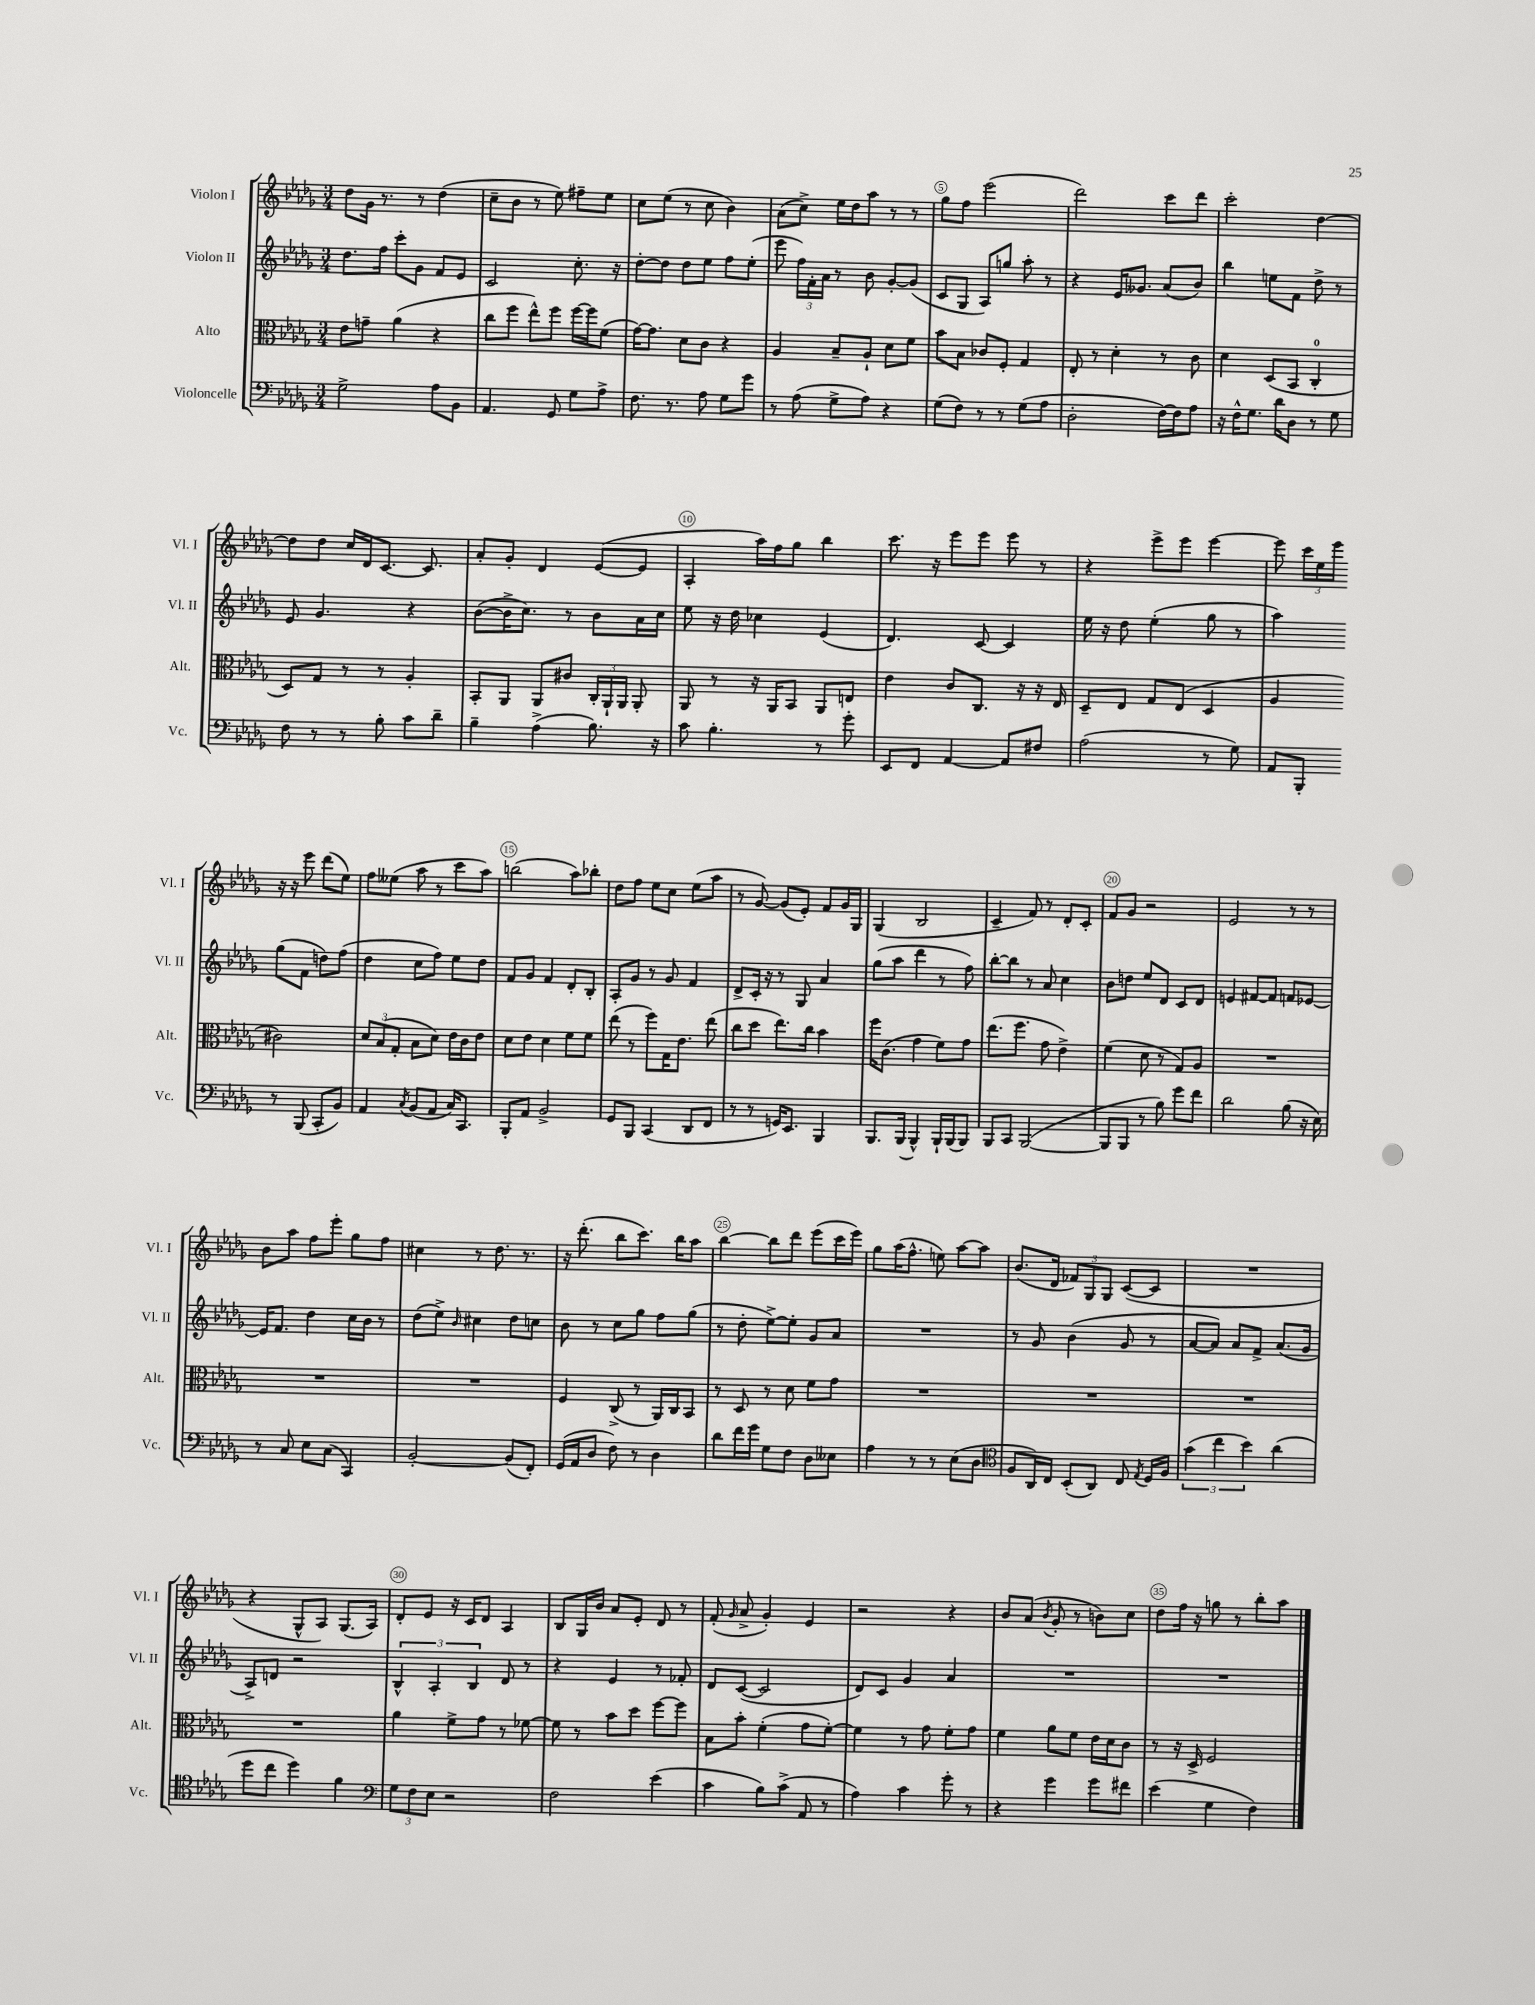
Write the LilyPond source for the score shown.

<<
\new StaffGroup <<
\new Staff = "s0" \with { instrumentName = "Violon I" shortInstrumentName = "Vl. I" } {
    \clef treble \key des \major \numericTimeSignature \time 3/4
    \autoBeamOff des''8[ ges'16] r8. r8 des''4( |
    c''8[-- bes'8] r8 ees''8) fis''8[-- ees''8] |
    c''8[ ees''8]( r8 c''8 bes'4) |
    aes'8[( c''8]->) ees''16[ des''16 aes''8] r8 r8 |
    ges''8[ f''8] ees'''2( |
    des'''2) c'''8[ des'''8] |
    c'''2-. des''4~ |
    des''8[ des''8] c''16[ des'16 c'8.]~ c'8. |
    aes'8[-. ges'8]-. des'4 ees'8[~( ees'8] |
    aes4-. aes''16[) f''16 ges''8] bes''4 |
    c'''8. r16 ees'''8[ ees'''8] ees'''8 r8 |
    r4 ees'''8[-> ees'''8] ees'''4~ |
    ees'''8 \tuplet 3/2 { c'''16[ ees''16 ees'''16] } r16 r16 ees'''8 des'''8[( ees''8]) |
    f''8[ eeses''8]( aes''8 r8 c'''8[ aes''8]) |
    b''2( aes''8[) bes''8]-. |
    des''8[ f''8] ees''8[ c''8] ees''8[( aes''8] |
    r8 ges'8~) ges'8[( ees'8]-.) f'8[ ges'16 ges16] |
    ges4( bes2 |
    c'4-- f'8) r8 des'8[-. c'8]-. |
    f'8[ ges'8] r2 |
    ees'2 r8 r8 |
    bes'8[ aes''8] f''8[ ees'''8]-. ges''8[ f''8] |
    cis''4 r8 des''8. r8. |
    r16 des'''8.-.( bes''8[ c'''8.]) bes''16[ aes''8] |
    bes''4~ bes''8[ des'''8] ees'''8[( c'''16 ees'''16]) |
    ges''8[ aes''16( f''8.]-^ e''8) aes''8[~ aes''8] |
    bes'8.[( des'16] \tuplet 3/2 { fes'8[) ges8 ges8] } c'8[~( c'8] |
    R2. |
    r4 ges8[-^ aes8]) ges8.[( aes16]) |
    des'8[-. ees'8] r16 c'16[ des'8] aes4 |
    bes8[ ges16 bes'16] aes'8[ ees'8]-. des'8 r8 |
    f'8-.( \grace { ges'16 } aes'8-> ges'4-.) ees'4 |
    r2 r4 |
    bes'8[ aes'8]( \acciaccatura { bes'8 } ges'8-. r8 b'8[) c''8] |
    des''8[ f''16] r16 g''8 r8 bes''8[-. aes''8] \bar "|." |
}
\new Staff = "s1" \with { instrumentName = "Violon II" shortInstrumentName = "Vl. II" } {
    \clef treble \key des \major \numericTimeSignature \time 3/4
    \autoBeamOff des''8.[ f''16] c'''8[-. ges'8] f'8[ ees'8] |
    c'2 c''8.-. r16 |
    des''8[~-. des''8] des''8[ ees''8] f''8[ ees''8]-.( |
    ees'''8 \tuplet 3/2 { f''16[) f'16-. aes'16] } r8 bes'8 ges'8[~-. ges'8]( |
    c'8[ ges8] aes8[) g''8] aes''8-. r8 |
    r4 ees'16[ geses'8.] aes'8[( bes'8]) |
    bes''4 e''8[ f'8] des''8-> r8 |
    ees'8 ges'4. r4 |
    bes'8[~( bes'16-> c''8.]) r8 bes'8[ aes'16 c''16] |
    ees''8 r16 des''16 ces''4 ees'4( |
    des'4.) c'8~ c'4 |
    ees''16 r16 des''8 ees''4-.( ges''8 r8 |
    aes''4) ges''8[( f'8] d''8[) f''8]( |
    des''4 c''8[ f''8]) ees''8[ des''8] |
    f'8[ ges'8] f'4 des'8[-. bes8]-. |
    aes8[-. ges'8] r8 ges'8 f'4 |
    des'8[-> c'16]-. r16 r8 ges8 aes'4 |
    ges''8[( aes''8] des'''4 r8 f''8) |
    bes''8[~-. bes''8] r8 aes'8 c''4 |
    bes'8[ d''8] ees''8[ des'8] c'8[ des'8] |
    e'4 fis'8[~ fis'8] f'8[ ees'8]~ |
    ees'16[ f'8.] des''4 c''16[ bes'16] r8 |
    des''8[( ees''8]->) \grace { bes'16 } cis''4 des''8[ c''8] |
    bes'8 r8 c''8[ ges''8] f''8[ ges''8]( |
    r8 des''8-. ees''8[~->) ees''8]-. ges'8[ aes'8] |
    R2. |
    r8 ges'8 bes'4( ges'8 r8 |
    aes'8[~ aes'8]) aes'8[ f'8]-> aes'8.[( ges'16] |
    aes8[->) d'8] r2 |
    \tuplet 3/2 { bes4-^ aes4-. bes4 } des'8 r8 |
    r4 ees'4 r8 fes'8-. |
    des'8[ c'8]~( c'2 |
    des'8[) c'8] ges'4 aes'4 |
    R2. |
    R2. \bar "|." |
}
\new Staff = "s2" \with { instrumentName = "Alto" shortInstrumentName = "Alt." } {
    \clef alto \key des \major \numericTimeSignature \time 3/4
    \autoBeamOff ees'8[ g'8]-- aes'4( r4 |
    c''8[ f''8] ees''8[-^) f''8] f''16[~ f''16 f'8]( |
    ges'16[~) ges'8.] des'8[ c'8] r4 |
    aes4 bes8[-- aes8]-! des'8[ f'8] |
    bes'8[ bes8] ces'8[ f8]-. ges4 |
    ees8-. r8 des'4-. r8 c'8 |
    des'4 des8[( bes,8] c4-0-. |
    des8[) ges8] r8 r8 aes4-. |
    bes,8[-. aes,8] aes,8[ cis'8] \tuplet 3/2 { c16[-. aes,16-! aes,16] } aes,8-. |
    aes,8 r8 r16 aes,16[ bes,8] aes,8[ e8] |
    ees'4 c'8[ c8.] r16 r16 ees16 |
    des8[-- ees8] ges8[ ees8]( des4 |
    aes4 cis'2) |
    \tuplet 3/2 { des'8[ bes8( ges8]-. } bes8[ des'8]) ees'16[ c'16 ees'8] |
    des'8[ ees'8] des'4 f'8[ f'8] |
    ees''8( r8 f''8[) ges16 ees'8.] ees''8( |
    c''8[ des''8] ees''8.[) c''16] bes'4 |
    f''16[ c'8.]( ges'4 f'8[) ges'8] |
    ees''8.[( f''8.] ges'8 ees'4->) |
    f'4( des'8 r8 ges8[) aes8] |
    R2. |
    R2. |
    R2. |
    f4 c8->( r8 aes,16[) c16 bes,8] |
    r8 des8 r8 des'8 f'8[ ges'8] |
    R2. |
    R2. |
    R2. |
    R2. |
    aes'4 f'8[-> ges'8] r8 fes'8~ |
    fes'8 r8 bes'8[ des''8] f''8[~ f''8] |
    bes8[ bes'8]-. f'4-.( ges'8[ f'8]~-.) |
    f'4 r8 ges'8 f'8[-. ges'8] |
    f'4 aes'8[ f'8] ees'16[ des'16 c'8] |
    r8 r16 des16-> f2 \bar "|." |
}
\new Staff = "s3" \with { instrumentName = "Violoncelle" shortInstrumentName = "Vc." } {
    \clef bass \key des \major \numericTimeSignature \time 3/4
    \autoBeamOff ges2-> aes8[ bes,8] |
    aes,4. ges,8 ges8[ aes8]-> |
    f8. r8. aes8 ges8[ ges'8] |
    r8 aes8( ges8[-> aes8]) r4 |
    ges8[( f8]) r8 r8 ges8[( aes8] |
    des2-. f16[~) f16 aes8] |
    r16 f16[-^ ges8.] des'16[ des8] r8 ges8 |
    f8 r8 r8 bes8-. c'8[ des'8]-- |
    bes4-- aes4->( bes8.) r16 |
    c'8 bes4.-. r8 ges'8-. |
    ees,8[ f,8] aes,4~ aes,8[ fis8] |
    aes2( r8 ges8) |
    aes,8[ bes,,8]-. r8 bes,,8( c,8[-. bes,8]) |
    aes,4 \acciaccatura { c8 } bes,8[( aes,8] c16[) c,8.] |
    bes,,8[-. aes,8] bes,2-> |
    ges,8[ bes,,8] c,4( des,8[ f,8] |
    r8 r8 g,16[) ees,8.] bes,,4 |
    bes,,8.[ bes,,16]( bes,,4-^) bes,,16[-! bes,,16( bes,,8]) |
    bes,,8[ c,8] bes,,2~( |
    bes,,8[ bes,,8] r8 bes8) ges'8[ f'8] |
    des'2 bes8( r16 ees16) |
    r8 c8 ees8[ c8]( c,4) |
    bes,2~-. bes,8[( f,8]-.) |
    ges,16[( aes,16 des8] f8) r8 des4 |
    des'8[ f'16 ges'16] ges8[ f8] des8[ eeses8] |
    aes4 r8 r8 ees8[( des8] |
    \clef tenor f8[ aes,16) c16] bes,8[-.( aes,8]) c8 \acciaccatura { ees8 } des16[ f16] |
    \tuplet 3/2 { ges'4( c''4 bes'4) } aes'4( |
    des''8[ c''8] des''4) f'4 |
    \clef bass \tuplet 3/2 { ges8[ f8 ees8] } r2 |
    f2 ees'4( |
    c'4 bes8[) c'8]->( aes,8 r8 |
    aes4) c'4 ges'8-. r8 |
    r4 ges'4 ges'8[ fis'8] |
    ees'4( ges4 f4) \bar "|." |
}
>>
>>
\layout { \context { \Score \override BarNumber.break-visibility = ##(#f #t #t) barNumberVisibility = #(every-nth-bar-number-visible 5) \override BarNumber.stencil = #(make-stencil-circler 0.1 0.3 ly:text-interface::print) } }
